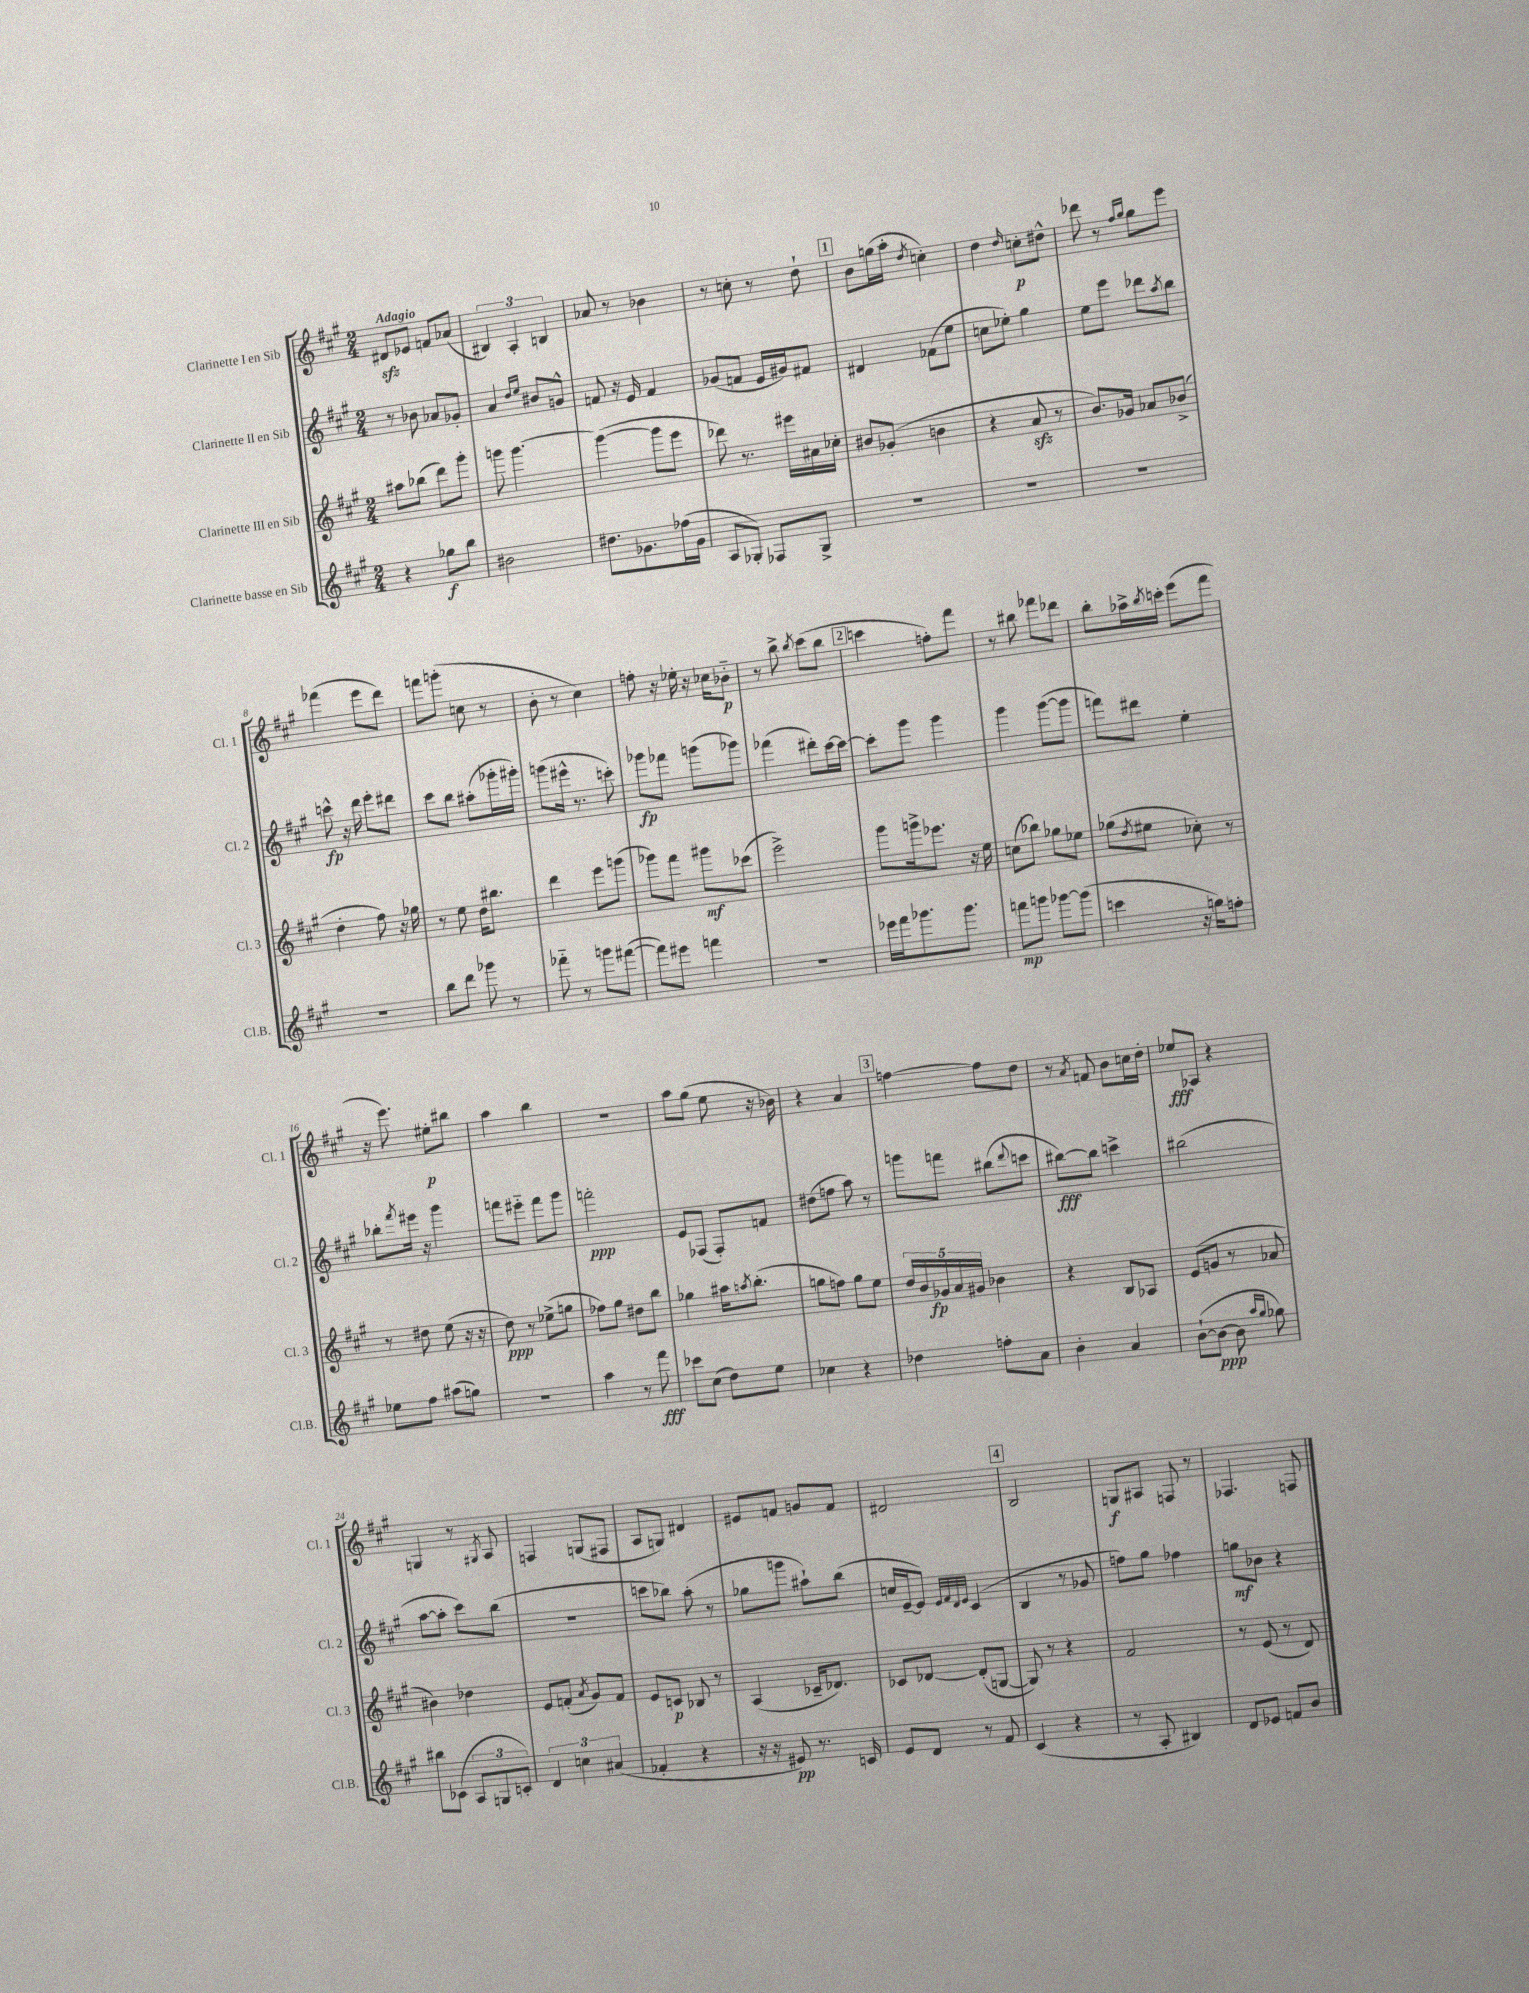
<<
\new StaffGroup <<
\new Staff = "s0" \with { instrumentName = "Clarinette I en Sib" shortInstrumentName = "Cl. 1" } {
    \clef treble \key a \major \numericTimeSignature \time 2/4 \tempo "Adagio"
    dis'8\sfz ees'8 f'8 aes'8( |
    \tuplet 3/2 { bis4) a4-. b4 } |
    aes'8 r8 bes'4 |
    r8 c''8-. r8 d''8-! |
    \mark \markup { \box "1" } b'8 g''16( a''16-. \acciaccatura { d''8 } c''4-.) |
    d''4 \grace { d''16 } c''8-.\p dis''8-^ |
    des'''8 r8 \grace { fis''16 gis''16 } gis''8 e'''8 |
    fes'''4( e'''8 d'''8) |
    f'''8 g'''8-.( c''8 r8 |
    b'8-. r8 cis''4) |
    f''8-. r16 ees''16-. r16 ces''16 bes'8-_\p |
    r8 b''8-> \acciaccatura { b''8 } cis'''8( b''8 |
    \mark \markup { \box "2" } c'''4 f''8-.) fis'''8 |
    r8 bis''8 fes'''8 des'''8 |
    b''8-. aes''16-> \acciaccatura { b''8 } c'''16-. e'''8( fis'''8 |
    r16 e'''8.) eis''8-.\p bis''8 |
    a''4 b''4 |
    R2 |
    a''8 gis''8( e''8 r16 bes'16) |
    r4 a'4 |
    \mark \markup { \box "3" } f''4~ f''8 d''8 |
    r8 \acciaccatura { a'8 } f'8 b'8 c''16 d''16-. |
    ees''8\fff aes8 r4 |
    g4 r8 \acciaccatura { gis8 } a8 |
    f4 g8( fis8 |
    a8 g8) dis'4 |
    eis'8 f'8 g'8 f'8 |
    dis'2 |
    \mark \markup { \box "4" } b2 |
    g8\f ais8 f8 r8 |
    fes4. f8 \bar "|." |
}
\new Staff = "s1" \with { instrumentName = "Clarinette II en Sib" shortInstrumentName = "Cl. 2" } {
    \clef treble \key a \major \numericTimeSignature \time 2/4
    r8 bes'8 aes'8 ges'8-. |
    a'4 \grace { d''16 e''16 } bis'8 g'8-^ |
    f'8 r16 e'16 f'4 |
    ges'8( f'8 e'16 gis'16) fis'8 |
    \mark \markup { \box "1" } dis'4 fes'8( e''8 |
    c''8 ees''8-.) gis''4 |
    e''8 e'''8 des'''8 \acciaccatura { a''8 } b''8 |
    c'''8-^\fp r16 d'''16 e'''8-. dis'''8 |
    cis'''8 b''8 ais''8-.( ges'''16-. gis'''16-.) |
    g'''8( eis'''16-^ r8. c'''8-.) |
    ges'''8\fp fes'''8 g'''8( ges'''8) |
    fes'''4( dis'''8-.) cis'''16~ cis'''16~ |
    \mark \markup { \box "2" } cis'''8-. gis'''8 gis'''4 |
    gis'''4 gis'''8~( gis'''8 |
    f'''8) dis'''8 e''4-. |
    bes''8-. \acciaccatura { fis'''8 } eis'''16 r16 gis'''4 |
    f'''8 eis'''8-_ f'''8 gis'''8 |
    f'''2-.\ppp |
    e'8 fes8( fes8-.) f'8 |
    dis''8( f''8 a''8) r8 |
    \mark \markup { \box "3" } g'''8 f'''8 bis''8( \appoggiatura { d'''8 } c'''8 |
    bis''8~\fff) bis''8 c'''4-> |
    bis''2( |
    a''8~ a''8-. cis'''8) b''8( |
    R2 |
    c'''8 bes''8) a''8-.( r8 |
    ges''8 g'''8 ais''8-!) b''8( |
    c''16 e'16~-- e'8) \grace { e'32 fis'32 d'32 e'32 } cis'4( |
    \mark \markup { \box "4" } b4 r8 ges'8 |
    f''8) gis''8 fes''4 |
    g''8\mf bes'8 r4 \bar "|." |
}
\new Staff = "s2" \with { instrumentName = "Clarinette III en Sib" shortInstrumentName = "Cl. 3" } {
    \clef treble \key a \major \numericTimeSignature \time 2/4
    ais''8 bes''8( d'''8) gis'''8-. |
    g'''8 g'''4.~ |
    g'''4~( g'''8 e'''8 |
    des'''8) r8. eis'''16 ais'16 ces''16-. |
    \mark \markup { \box "1" } bis'8 ges'8-.( b'4 |
    r4 a'8\sfz r8 |
    b'8.) ges'16 aes'8 bes'8->( |
    d''4-. fis''8) r16 ges''16 |
    r8 e''8 d''16 bis''8. |
    d'''4 e'''8 g'''8( |
    ges'''8) fis'''8 gis'''8\mf ces'''8( |
    e'''2->) |
    \mark \markup { \box "2" } gis'''8 g'''16-> ees'''8. r16 e''16 |
    c''8( bes''8) ges''8 ees''8 |
    ges''8( \acciaccatura { d''8 } eis''8 ces''8-.) r8 |
    r8 dis''8 e''8( r16 r16 |
    d''8\ppp) r8 ees''8->( g''8 |
    fes''8) gis''8 dis''8 b''8 |
    ges''4 ais''16 \acciaccatura { a''8 } b''8.-.( |
    g''8 f''8) g''8 e''8 |
    \mark \markup { \box "3" } \tuplet 5/4 { d''16 b'16 ges'16\fp a'16 gis'16 } bes'4 |
    r4 b8 aes8 |
    e'8( g'8 r8 aes'8 |
    bis'4) des''4 |
    e'8 f'8-.( \acciaccatura { a'8 } gis'8) f'8 |
    e'8 c'8\p bes8 r8 |
    a4( ces'16-- des'8.) |
    ces'8 des'8~ des'8-.( g8~ |
    \mark \markup { \box "4" } g8) r8 r4 |
    fis'2 |
    r8 e'8( r8 d'8) \bar "|." |
}
\new Staff = "s3" \with { instrumentName = "Clarinette basse en Sib" shortInstrumentName = "Cl.B." } {
    \clef treble \key a \major \numericTimeSignature \time 2/4
    r4 ges''8\f b''8 |
    bis'2 |
    dis''8. ges'8. fes''16( ges'16 |
    a8 ges8-.) fes8 ges8-> |
    \mark \markup { \box "1" } R2 |
    R2 |
    R2 |
    R2 |
    b''8 d'''8 ges'''8 r8 |
    fes'''8-_ r8 g'''8 fis'''8~( |
    fis'''8) eis'''8 f'''4 |
    r2 |
    \mark \markup { \box "2" } ees'''16 fis'''16 ges'''8. ges'''8. |
    f'''8\mp g'''8 ges'''8~ ges'''8( |
    c'''4 r16 g''16) f''8-. |
    ees''8 fis''8 ais''8( g''8) |
    r2 |
    a''4 r8 fis'''8\fff |
    ces'''8 cis''8( d''8) e''8 |
    ces''4 r4 |
    \mark \markup { \box "3" } des''4 f''8-. a'8 |
    b'4-. a'4 |
    b'8~-!( b'8~\ppp b'8 \grace { a''16 gis''16 } ges''8) |
    bis''8 ces'8( \tuplet 3/2 { a8 g8 c'8-.) } |
    \tuplet 3/2 { d'4 c''4 ais'4( } |
    fes'4-. r4 |
    r16 r16 eis'8\pp) r8. c'16 |
    e'8 d'8 r8 fis'8 |
    \mark \markup { \box "4" } cis'4( r4 |
    r8 a8-. bis4) |
    d'8 ees'8 f'8 b'8 \bar "|." |
}
>>
>>
